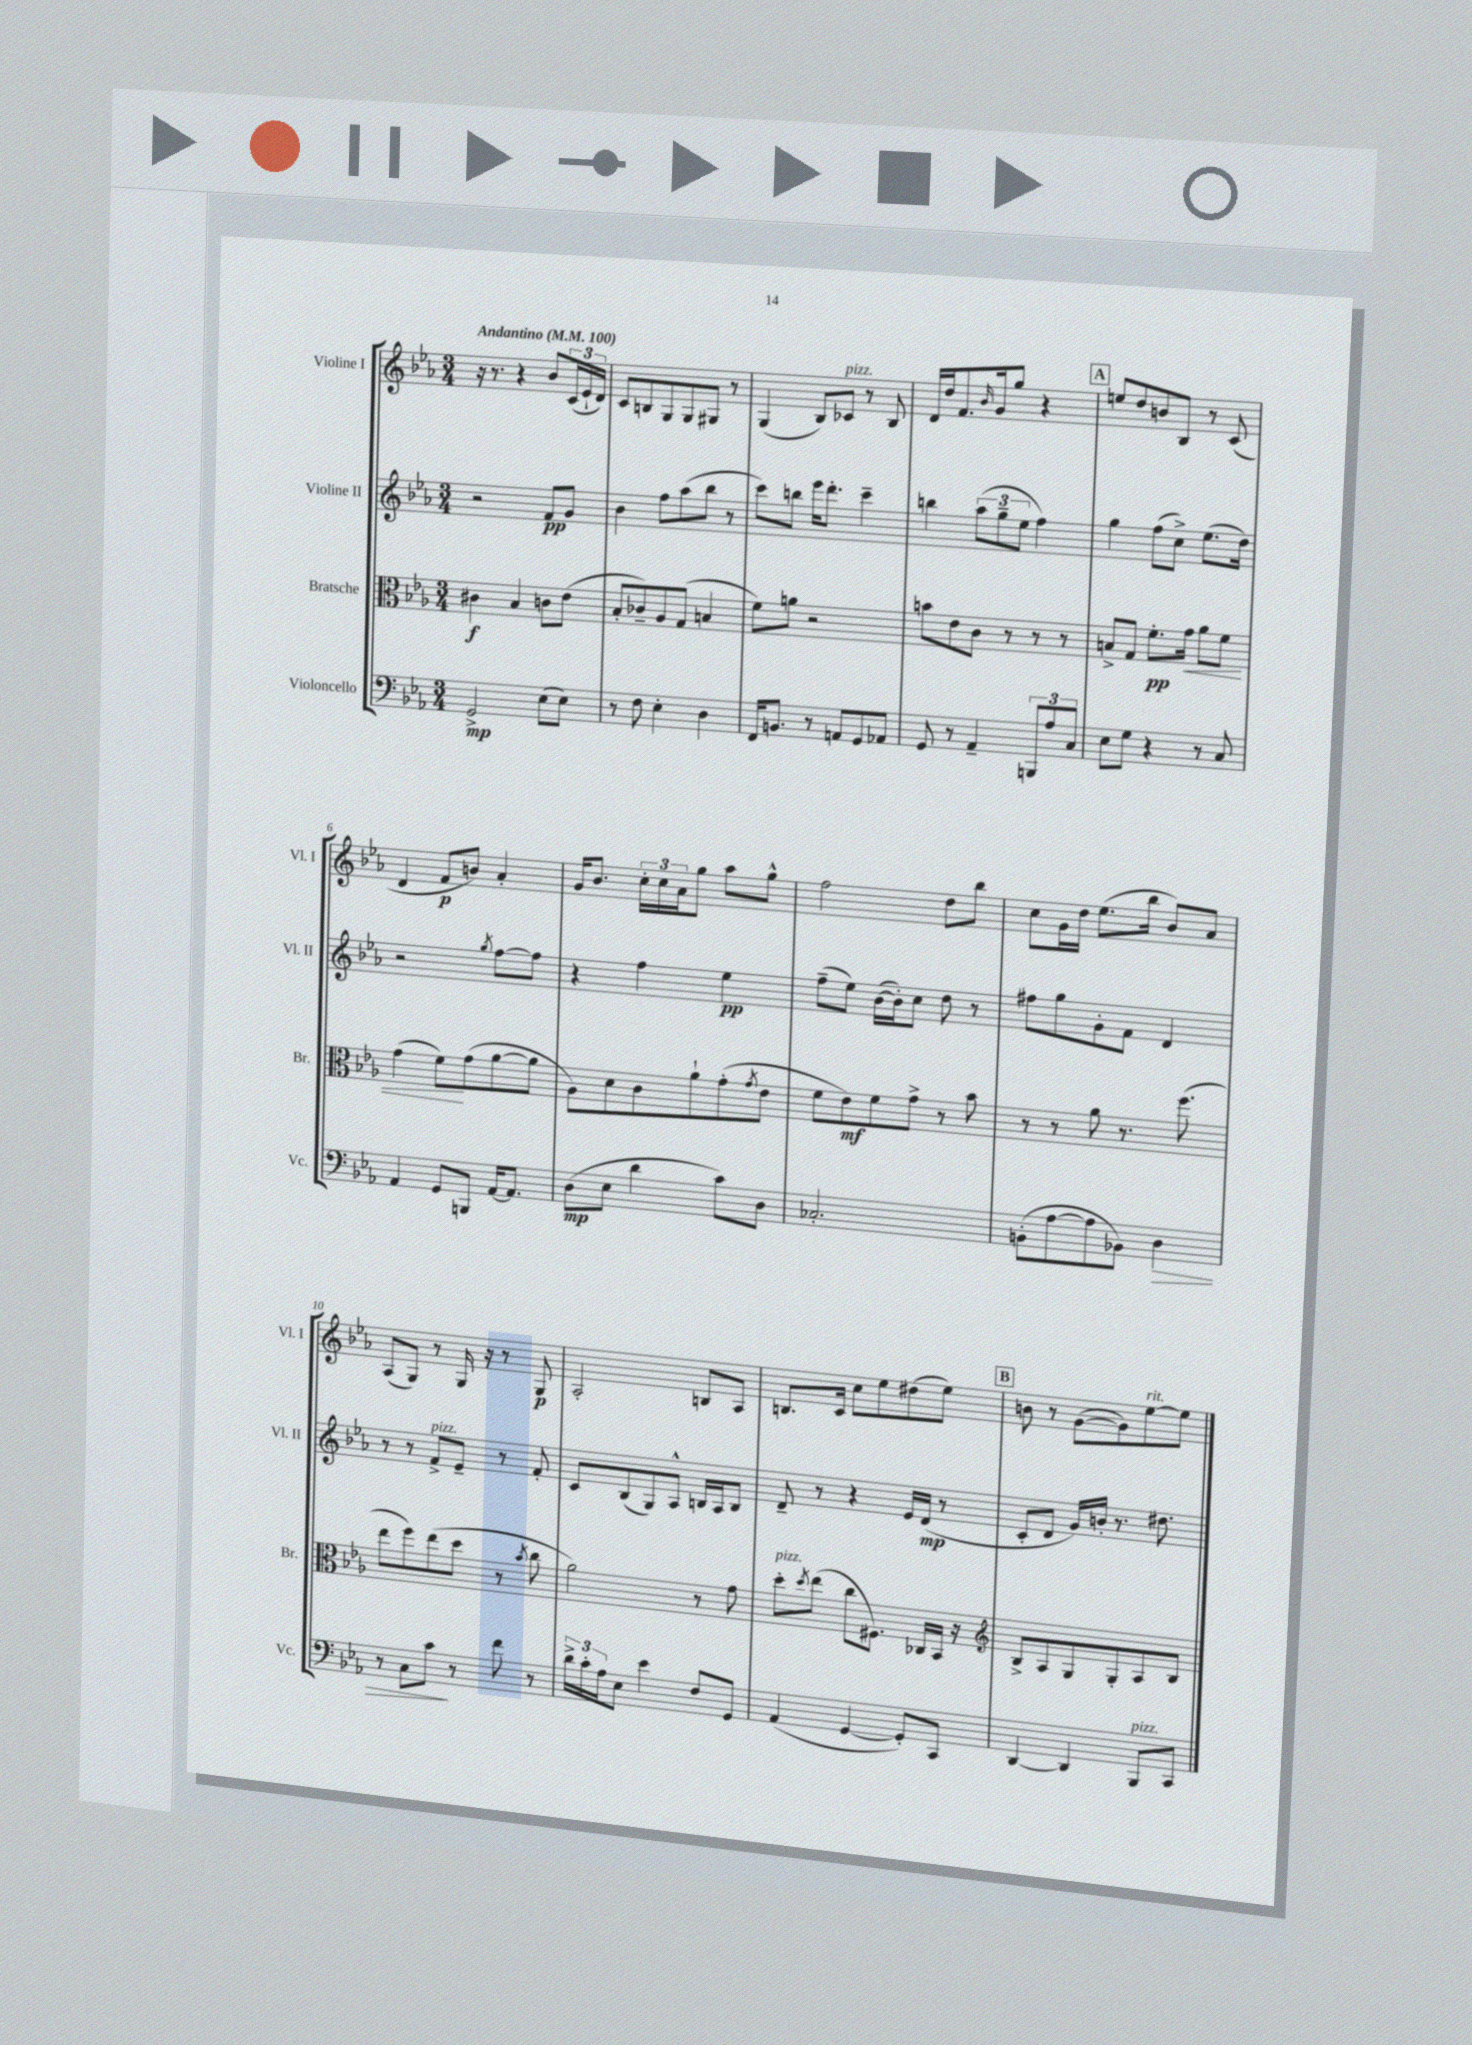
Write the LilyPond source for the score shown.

<<
\new StaffGroup <<
\new Staff = "s0" \with { instrumentName = "Violine I" shortInstrumentName = "Vl. I" } {
    \clef treble \key ees \major \numericTimeSignature \time 3/4 \tempo "Andantino" 4 = 100
    r16 r8. r4 bes'8 \tuplet 3/2 { c'16( ees'16-! d'16) } |
    c'8 b8 g8 g8 gis8 r8 |
    g4( bes8) ces'8^\markup { \italic "pizz." } r8 bes8 |
    d'16 d''16 f'8. \grace { bes'16 } g'16 g''8 r4 |
    \mark \markup { \box "A" } e''8 d''8 b'8 bes8 r8 c'8( |
    d'4 f'8\p b'8) aes'4-. |
    g'16 bes'8. \tuplet 3/2 { c''16-. c''16 aes'16 } g''8 aes''8 g''8-^ |
    f''2 d''8 bes''8 |
    c''8 g'16 d''16 ees''8.( bes''16 bes'8) aes'8 |
    aes8( g8) r8 g16 r16 r8 g8\p |
    aes2-. b8 aes8 |
    b8. c'16 c''8 ees''8 dis''8( ees''8) |
    \mark \markup { \box "B" } b'8 r8 g'8~( g'8) ees''8~^\markup { \italic "rit." } ees''8 \bar "|." |
}
\new Staff = "s1" \with { instrumentName = "Violine II" shortInstrumentName = "Vl. II" } {
    \clef treble \key ees \major \numericTimeSignature \time 3/4
    r2 f'8\pp g'8 |
    bes'4 f''8 aes''8( bes''8 r8 |
    c'''8) b''8 ees'''16 d'''8.-. c'''4-- |
    b''4 \tuplet 3/2 { aes''8( g''8-- ees''8 } f''4) |
    \mark \markup { \box "A" } g''4 f''8( c''8->) ees''8.( d''16) |
    r2 \acciaccatura { g''8 } f''8~ f''8 |
    r4 f''4 ees''4\pp |
    f''8--( ees''8) bes'16~( bes'16-.) c''8 d''8 r8 |
    fis''8 g''8 g'8-. f'8 d'4 |
    r8 r8 f'8->^\markup { \italic "pizz." } ees'8-- r8 f'8-. |
    c'8 bes8( g8) aes8-^ b16 aes16 b8 |
    d'8-- r8 r4 ees'16 d'16\mp( r8 |
    \mark \markup { \box "B" } c'8-. d'8 g'16) b'16-. r8. dis''8. \bar "|." |
}
\new Staff = "s2" \with { instrumentName = "Bratsche" shortInstrumentName = "Br." } {
    \clef alto \key ees \major \numericTimeSignature \time 3/4
    cis'4\f bes4 c'8 ees'8( |
    bes8-. ces'8--) aes8 g8( b4 |
    f'8) a'8 r2 |
    b'8 ees'8 c'8 r8 r8 r8 |
    \mark \markup { \box "A" } b8-> g8 f'8.-.\pp g'16\< aes'8 f'8 |
    g'4( f'8\!) g'8( aes'8~ aes'8 |
    aes8) d'8 c'8 aes'8-! g'8-.( \acciaccatura { g'8 } ees'8 |
    f'8 ees'8\mf) f'8 g'8-> r8 bes'8 |
    r8 r8 aes'8 r8. f''8.( |
    ees''8 f''8) ees''8( d''8 r8 \acciaccatura { bes'8 } c''8 |
    aes'2) r8 g'8 |
    d''8-.^\markup { \italic "pizz." } \acciaccatura { d''8 } ees''8( c''8 fis8.) ces16 bes,16 r16 |
    \mark \markup { \box "B" } \clef treble bes8-> aes8 g8 g8-. aes8 bes8 \bar "|." |
}
\new Staff = "s3" \with { instrumentName = "Violoncello" shortInstrumentName = "Vc." } {
    \clef bass \key ees \major \numericTimeSignature \time 3/4
    g,2->\mp ees8( ees8) |
    r8 f8 ees4-. d4 |
    f,16 b,8. r8 a,8 g,8 aes,8 |
    g,8 r8 aes,4-- \tuplet 3/2 { b,,8 aes8 c8 } |
    \mark \markup { \box "A" } ees8 g8 r4 r8 c8 |
    aes,4 g,8 b,,8 aes,16~ aes,8. |
    d8\mp( ees8 d'4 c'8) d8 |
    ces2.-. |
    b,8-.( aes8~ aes8 bes,8) d4\> |
    r8 c8 c'8\! r8 f'8 r8 |
    \tuplet 3/2 { d'16-> c'16-. aes16 } ees8 ees'4 f8 g,8 |
    aes,4( g,4~ g,8-.) c,8 |
    \mark \markup { \box "B" } d,4~ d,4 bes,,8^\markup { \italic "pizz." } c,8 \bar "|." |
}
>>
>>
